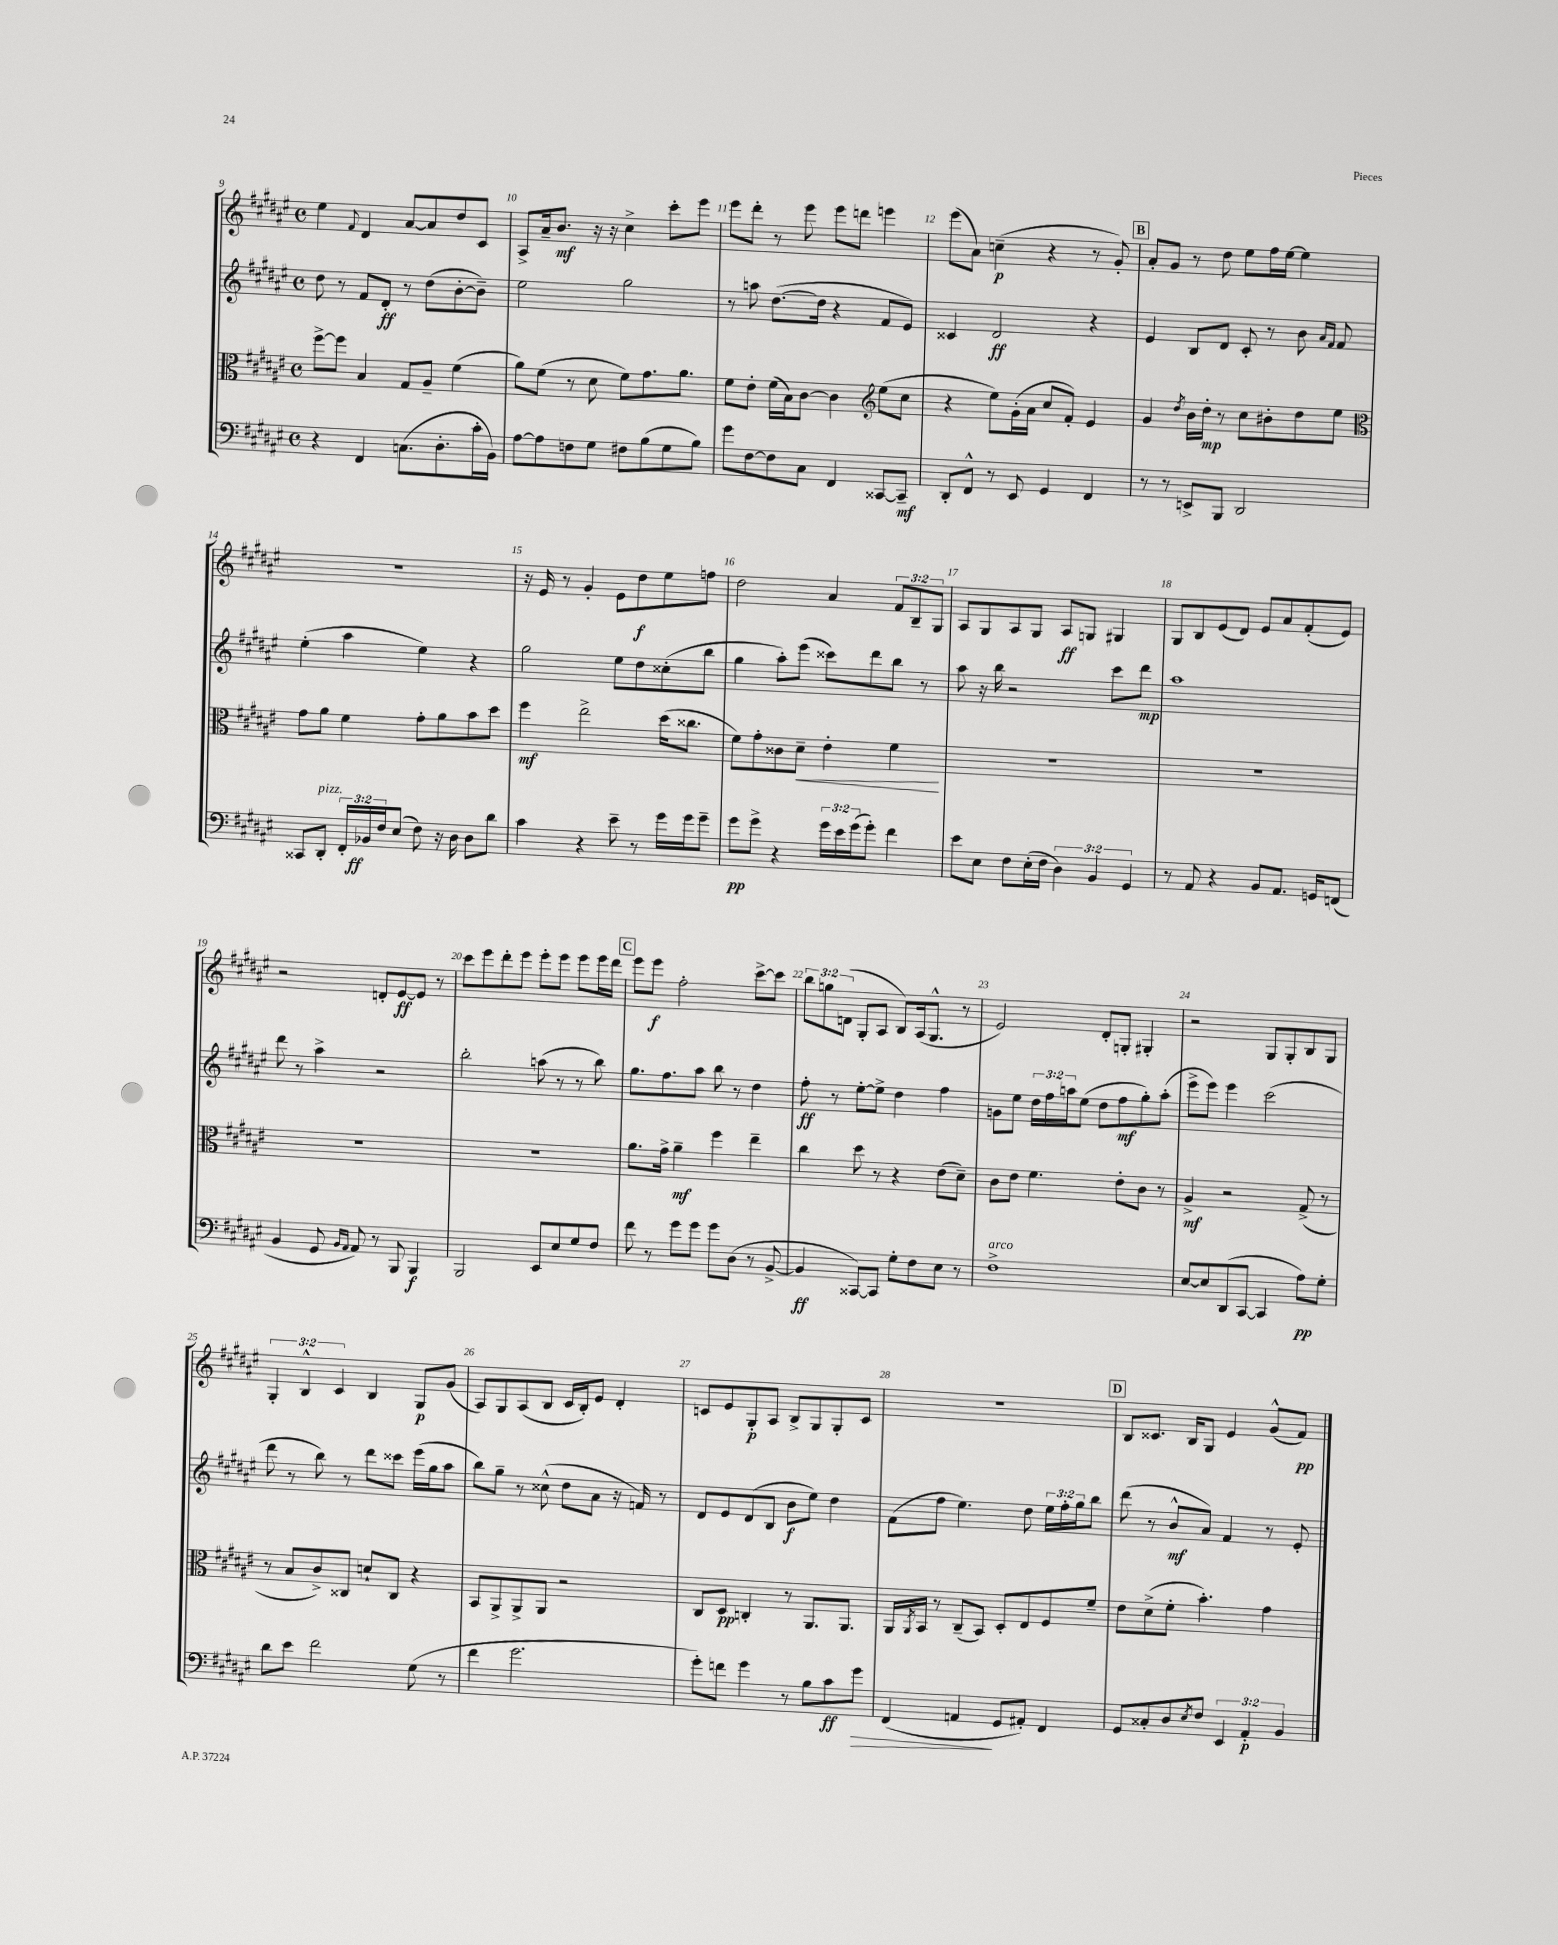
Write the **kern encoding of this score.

**kern	**kern	**kern	**kern
*staff4	*staff3	*staff2	*staff1
*clefF4	*clefC3	*clefG2	*clefG2
*k[f#c#g#d#a#e#]	*k[f#c#g#d#a#e#]	*k[f#c#g#d#a#e#]	*k[f#c#g#d#a#e#]
*M4/4	*M4/4	*M4/4	*M4/4
*met(c)	*met(c)	*met(c)	*met(c)
4r	[8ff#^	8dd#	4ee#
.	8ff#]	8r	.
.	.	.	8qqf#
4FF#	4B	8f#	4d#
.	.	8d#'	.
(8.C	8G#	8r	[8a#
.	8A#~	(8dd#	8a#]
8.D#'	.	.	.
.	(4f#	[8b'	8dd#
16c#'	.	8b~])	8c#
16BB)	.	.	.
=	=	=	=
[8A#	8a#)	2ee#	8A#^
8A#]	(8f#	.	16a#~
.	.	.	8.b
8F	8r	.	.
8G#	8d#	.	16r
.	.	.	16r
8F#	8f#)	2gg#	4cc#^
(8B	8.g#	.	.
8G#	.	.	8ccc#'
.	8.a#	.	.
8B)	.	.	8eee#
=	=	=	=
8g#	8f#	8r	8eee#
[8F#	8e#'	8aa	8ddd#'
8F#]	(16f#	([8.dd#	8r
.	16B)	.	.
8C#	[8c#	.	8eee#
.	.	16dd#]	.
4FF#	4c#]	4r	8eee#
.	.	.	8ddd
*	*clefG2	*	*
[8CC##	(8ee#	8f#	4eee
8CC##~]	8cc#	8e#)	.
=	=	=	=
8DD#'	4r	4c##	(8eee#
8FF#^^	.	.	8a#)
8r	8ee#)	2d#	(4cc~
8EE#	(16g#'	.	.
.	16a#	.	.
4GG#	8cc#	.	4r
.	8f#')	.	.
4FF#	4e#	4r	8r
.	.	.	8g#')
=	=	=	=
8r	4g#	4e#	8a#'
8r	.	.	8g#
.	8qdd#	.	.
8EE^	16b	8B	8r
.	16dd#'	.	.
8BBB	8r	8d#	8dd#
2DD#	8cc#	8c#'	8ee#
.	8b#'	8r	16ff#
.	.	.	[16ee#
.	8dd#	8b	4ee#]
.	.	16qqa#	.
.	.	16qqf#	.
.	8ee#	8f#	.
=	=	=	=
*	*clefC3	*	*
8CC##	8g#	(4ee#'	1r
8DD#'	8a#	.	.
24FF#'	4f#	4aa#	.
24BB-	.	.	.
24F#	.	.	.
(8E#	.	.	.
8F#)	8g#'	4ee#)	.
16r	8a#	.	.
16D#	.	.	.
8D#	8b	4r	.
8d#	8dd#	.	.
=	=	=	=
4c#	4ff#	2gg#	16r
.	.	.	16e#
.	.	.	8r
4r	2ee#^	.	4g#'
8e#~	.	8ee#	8e#
8r	.	8dd#	8dd#
16g#	(16dd#	(8cc##'	8ee#
16g#	8.cc##	.	.
8g#~	.	8bb	8ff
=	=	=	=
8g#	8f#)	4gg#	2dd#
8g#^	8g#'	.	.
4r	8c##	8aa#')	.
.	8d#~	(8eee#	.
24g#	4e#'	8ccc##)	4a#
24e#	.	.	.
(24g#	.	.	.
8g#')	.	8ddd#	.
4f#	4f#	8bb	12f#
.	.	.	12B~
.	.	8r	.
.	.	.	12G#
=	=	=	=
8e#	1r	8aa#	8A#
8E#	.	16r	8G#
.	.	16bb	.
8F#	.	2r	8A#
(16E#'	.	.	8G#
16F#	.	.	.
6D#)	.	.	8A#
.	.	.	8G
6BB	.	.	.
.	.	8ccc#	4G#
6GG#	.	.	.
.	.	8ddd#	.
=	=	=	=
8r	1r	1aa#	8G#
8AA#	.	.	8B
4r	.	.	(8e#
.	.	.	8d#)
8BB	.	.	8e#
8.AA#	.	.	8a#
.	.	.	(8f#'
16GG	.	.	.
(8FF	.	.	8e#)
=	=	=	=
4BB	1r	8ddd#	2r
.	.	8r	.
8GG#	.	4aa#^	.
16qqBB	.	.	.
16qqAA#	.	.	.
8AA#)	.	.	.
8r	.	2r	8d'
8BBB	.	.	[8e#
4BBB	.	.	8e#]
.	.	.	8r
=	=	=	=
2BBB	1r	2bb'	8ccc#
.	.	.	8eee#
.	.	.	8ddd#'
.	.	.	8eee#
8EE#	.	(8aa	8eee#'
8E#	.	8r	8eee#
8G#	.	8r	8eee#
8F#	.	8bb)	16eee#
.	.	.	16ddd#
=	=	=	=
8f#	8.a#	8.gg#	8eee#
8r	.	.	8eee#
.	16g#^	8.ff#	.
8g#	4a#~	.	2ff#'
8g#	.	8aa#	.
8g#	4ff#	8bb	.
(8D#	.	8r	.
8r	4ee#~	4dd#	[8ccc#^
[8BB^	.	.	8ccc#]
=	=	=	=
4BB]	4cc#	8ff#'	12bb
.	.	.	12gg
.	.	8r	.
.	.	.	(12d
[8CC##)	8dd#	[8ee#'	8G#'
8CC##]	8r	8ee#^]	8A#
8G#'	4r	4dd#	8B)
8F#	.	.	(16A#
.	.	.	8.G#^^
8E#	(8e#	4ff#	.
8r	8d#~)	.	8r
=	=	=	=
1F#^	8c#	8g	2e#)
.	8e#	8ee#	.
.	4.f#	24dd#	.
.	.	24ff#	.
.	.	24aa	.
.	.	(8ee#	.
.	.	8dd#	8d#'
.	8e#'	8ff#	8G'
.	8c#	8gg#')	4G#'
.	8r	(8aa'	.
=	=	=	=
[8E#	4A#^	8eee#^	2r
8E#]	.	8eee#)	.
(8DD#	2r	4eee#	.
[8CC#	.	.	.
4CC#]	.	(2ccc#	8G#
.	.	.	8G#'
8A#)	(8G#^	.	8B
8G#'	8r	.	8G#
=	=	=	=
8d#	8r	8ddd#	6G#'
8e#	8B	8r	.
.	.	.	6B^^
2f#	8c#^)	8bb)	.
.	.	.	6c#
.	8C##	8r	.
.	8d`	8ddd#	4B
.	8C##	8ccc##	.
(8G#	4r	(16eee#	8G#
.	.	16gg#	.
8r	.	8aa#	(8g#
=	=	=	=
4f#	8BB	8bb)	8A#)
.	8AA#^	8gg#~	8G#
2.g#	8AA#^	8r	(8A#
.	8AA#	(8cc##^^	8B
.	2r	8dd#	16c#
.	.	.	16B')
.	.	8a#	8e#
.	.	16r	4d#'
.	.	16f)	.
.	.	8r	.
=	=	=	=
8g#')	8C#	8d#	8c
8f	8D#	8e#	8e#
4g#	4C'	(8d#	8G#'
.	.	8B	8A#
8r	8r	8b	8B^
8B	8.AA#	8ee#)	8G#
8c#	.	4dd#	8G#'
.	8.AA#	.	.
8g#	.	.	8c
=	=	=	=
(4FF#	16AA#	(8f#	1r
.	8qAA#	.	.
.	16BB	.	.
.	8r	8ff#	.
4AA	(8C#~	4.ee#)	.
.	8BB)	.	.
8GG#	8D#'	.	.
8AA#')	8E#	8dd#	.
4FF#	8F#	24ee#	.
.	.	24ff#'	.
.	.	24gg#	.
.	8f#~	8bb	.
=	=	=	=
8GG#	8e#	(8ddd#	8B
8C##'	(8d#^	8r	8.c##
8D#	8f#'	8b^^	.
.	.	.	16B
8qE#	.	.	.
8F#	4.b')	8a#)	8G#
6EE#	.	4f#	4e#
6AA#'	.	.	.
.	4g#	8r	(8g#^^
6BB	.	.	.
.	.	8e#'	8f#)
==	==	==	==
*-	*-	*-	*-
